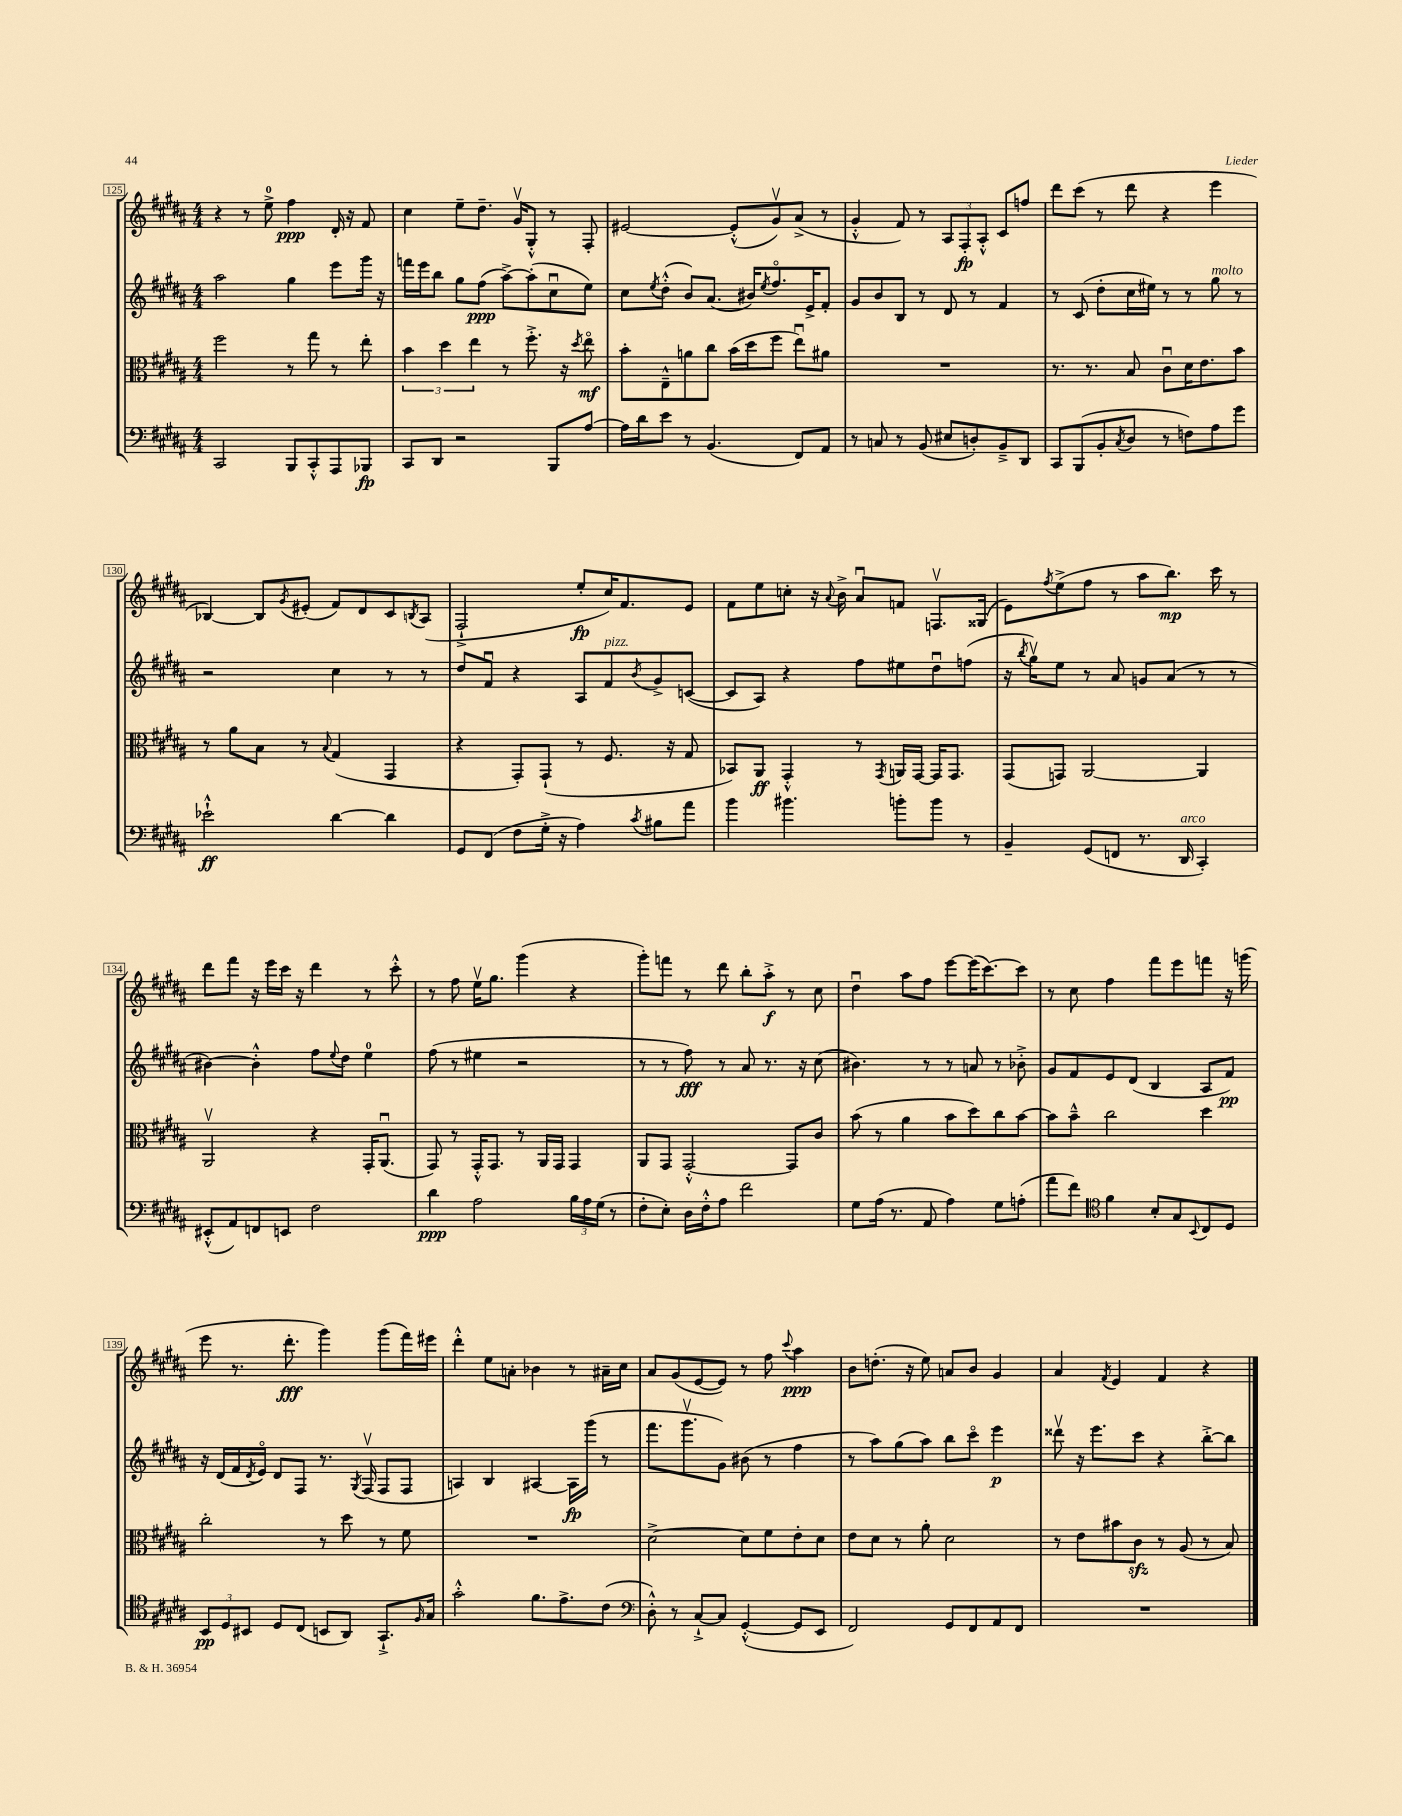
<<
\new StaffGroup <<
\new Staff = "s0" {
    \clef treble \key b \major \numericTimeSignature \time 4/4
    r4 r8 e''8-0-> fis''4\ppp dis'16-. r16 fis'8 |
    cis''4 e''8-- dis''8.-- gis'16\upbow gis8-.-^ r8 fis8-. |
    eis'2~ eis'8-.-^( gis'8\upbow) ais'8->( r8 |
    gis'4-.-^ fis'8) r8 \tuplet 3/2 { ais8 fis8-.\fp ais8-.-^ } cis'8 f''8 |
    dis'''8 cis'''8( r8 dis'''8 r4 e'''4 |
    bes4~) bes8 \acciaccatura { gis'8 } eis'8-.( fis'8) dis'8 cis'8 \acciaccatura { b8 } ais8( |
    fis2-!-> e''8-.\fp cis''16) fis'8. e'8 |
    fis'8 e''8 c''8-. r16 \appoggiatura { ais'8 } b'16-> ais'8\downbow f'8 f8.\upbow gisis16( |
    e'8) \acciaccatura { fis''8 } e''8->( fis''8 r8 ais''8 b''8.\mp) cis'''16 r8 |
    dis'''8 fis'''8 r16 e'''16 cis'''16 r16 dis'''4 r8 cis'''8-.-^ |
    r8 fis''8 e''16\upbow gis''8. gis'''4( r4 |
    gis'''8-.) f'''8 r8 dis'''8 b''8-. ais''8-.->\f r8 cis''8 |
    dis''4\downbow ais''8 fis''8 e'''8~ e'''16( cis'''8.~) cis'''8 |
    r8 cis''8 fis''4 fis'''8 e'''8 f'''8 r16 g'''16( |
    e'''8 r8. dis'''8.-.\fff gis'''4) gis'''8( fis'''16) eis'''16 |
    dis'''4-.-^ e''8 a'8-. bes'4 r8 ais'16-- cis''16 |
    ais'8 gis'8( e'8~ e'8) r8 fis''8 \appoggiatura { cis'''8 } ais''4\ppp |
    b'8 d''8.-.( r16 e''8) a'8 b'8 gis'4 |
    ais'4 \acciaccatura { fis'8 } e'4 fis'4 r4 \bar "|." |
}
\new Staff = "s1" {
    \clef treble \key b \major \numericTimeSignature \time 4/4
    ais''2 gis''4 e'''8 gis'''16 r16 |
    f'''16 e'''16 b''8 gis''8 fis''8\ppp( ais''8~->) ais''8-.( cis''8\downbow e''8) |
    cis''8 \acciaccatura { e''8 } dis''8-.-^( b'8) ais'8.( bis'16) \acciaccatura { e''8 } fis''8.\flageolet e'16-> fis'8-. |
    gis'8 b'8 b8 r8 dis'8 r8 fis'4 |
    r8 cis'8( dis''8-. cis''16 eis''16) r8 r8 gis''8^\markup { \italic "molto" } r8 |
    r2 cis''4 r8 r8 |
    dis''8 fis'8\downbow r4 ais8 fis'8^\markup { \italic "pizz." } \acciaccatura { b'8 } gis'8-> c'8~( |
    c'8 ais8) r4 fis''8 eis''8 dis''8\downbow f''8( |
    r16 \acciaccatura { b''8 } gis''16\upbow) e''8 r8 ais'8 g'8 ais'8( r8 r8 |
    bis'4~) bis'4-.-^ fis''8 \appoggiatura { e''8 } dis''8 e''4-0 |
    fis''8( r8 eis''4 r2 |
    r8 r8 fis''8\fff) r8 ais'8 r8. r16 cis''8( |
    bis'4.) r8 r8 a'8 r8 bes'8-.-> |
    gis'8 fis'8 e'8 dis'8( b4 ais8 fis'8\pp) |
    r16 dis'16( fis'16 \acciaccatura { dis'8 } e'16\flageolet) dis'8 fis8 r8. \acciaccatura { gis8 } fis16\upbow( fis8 fis8 |
    a4) b4 ais4~ ais16\fp gis'''16( r8 |
    fis'''8. gis'''8.\upbow gis'8) bis'8( r8 fis''4 |
    r8 ais''8) gis''8( ais''8) b''8 cis'''8\flageolet e'''4\p |
    disis'''8\upbow r16 e'''8. cis'''8 r4 b''8~-.-> b''8 \bar "|." |
}
\new Staff = "s2" {
    \clef alto \key b \major \numericTimeSignature \time 4/4
    fis''2 r8 gis''8 r8 e''8-. |
    \tuplet 3/2 { b'4 dis''4 e''4 } r8 fis''8.-.-> r16 \acciaccatura { dis''8 } e''8\flageolet\mf |
    b'8-. e8---^ a'8 cis''8 b'16( dis''16 fis''8 e''8\downbow) ais'8 |
    R1 |
    r8. r8. b8 cis'8\downbow dis'16 e'8. b'8 |
    r8 ais'8 b8 r8 \appoggiatura { b8 } gis4( gis,4 |
    r4 gis,8-.) gis,8-!( r8 fis8. r16 gis8 |
    bes,8) ais,8\ff gis,4-.-^ r8 \acciaccatura { gis,8 } a,16 gis,16~ gis,16 gis,8. |
    gis,8( g,8) ais,2~ ais,4 |
    ais,2\upbow r4 gis,16-. ais,8.\downbow( |
    gis,8) r8 gis,16-.-^ gis,8. r8 ais,16 gis,16 gis,4 |
    ais,8 gis,8 gis,2~-.-^ gis,8 cis'8 |
    b'8( r8 ais'4 b'8 dis''8) cis''8 b'8~ |
    b'8 b'8---^ cis''2 dis''4 |
    cis''2-. r8 dis''8 r8 fis'8 |
    R1 |
    dis'2~-> dis'8 fis'8 e'8-. dis'8 |
    e'8 dis'8 r8 ais'8-. dis'2 |
    r8 e'8 bis'8 cis'8\sfz r8 ais8( r8 b8) \bar "|." |
}
\new Staff = "s3" {
    \clef bass \key b \major \numericTimeSignature \time 4/4
    cis,2 b,,8 cis,8-.-^ ais,,8 bes,,8\fp |
    cis,8 dis,8 r2 b,,8 ais8~ |
    ais16 dis'16 e'8 r8 b,4.( fis,8) ais,8 |
    r8 c8 r8 b,8( eis8 d8-.) b,8---> dis,8 |
    cis,8 b,,8( b,8-. \acciaccatura { cis8 } dis8 r8 f8) ais8 gis'8 |
    ees'2-!-^\ff dis'4~ dis'4 |
    gis,8 fis,8( fis8 gis16-.-> r16 ais4) \acciaccatura { cis'8 } bis8 ais'8 |
    b'4 bis'4. b'8-. b'8 r8 |
    b,4-- gis,8( f,8 r8. dis,16^\markup { \italic "arco" } cis,4-.) |
    eis,8-.-^( ais,8) f,8 e,8 fis2 |
    dis'4\ppp ais2 \tuplet 3/2 { b16 ais16 gis16( } r8 |
    fis8-. e8-.) dis16 fis16-.-^ ais8 fis'2 |
    gis8 ais16( r8. ais,8 ais4) gis8 a8-.( |
    ais'8 fis'8) \clef tenor fis'4 b8-. gis8 \appoggiatura { b,8 } cis8 dis8 |
    \tuplet 3/2 { b,8\pp dis8 bis,8 } dis8 cis8( b,8 ais,8) gis,8.-!-> \grace { fis16 } gis16 |
    gis'2-.-^ fis'8. e'8.-> cis'8( |
    \clef bass dis8-.-^) r8 cis8~-!-> cis8 gis,4~-.-^( gis,8 e,8 |
    fis,2) gis,8 fis,8 ais,8 fis,8 |
    R1 \bar "|." |
}
>>
>>
\layout { \context { \Score currentBarNumber = #125 \override BarNumber.stencil = #(make-stencil-boxer 0.1 0.3 ly:text-interface::print) } }
